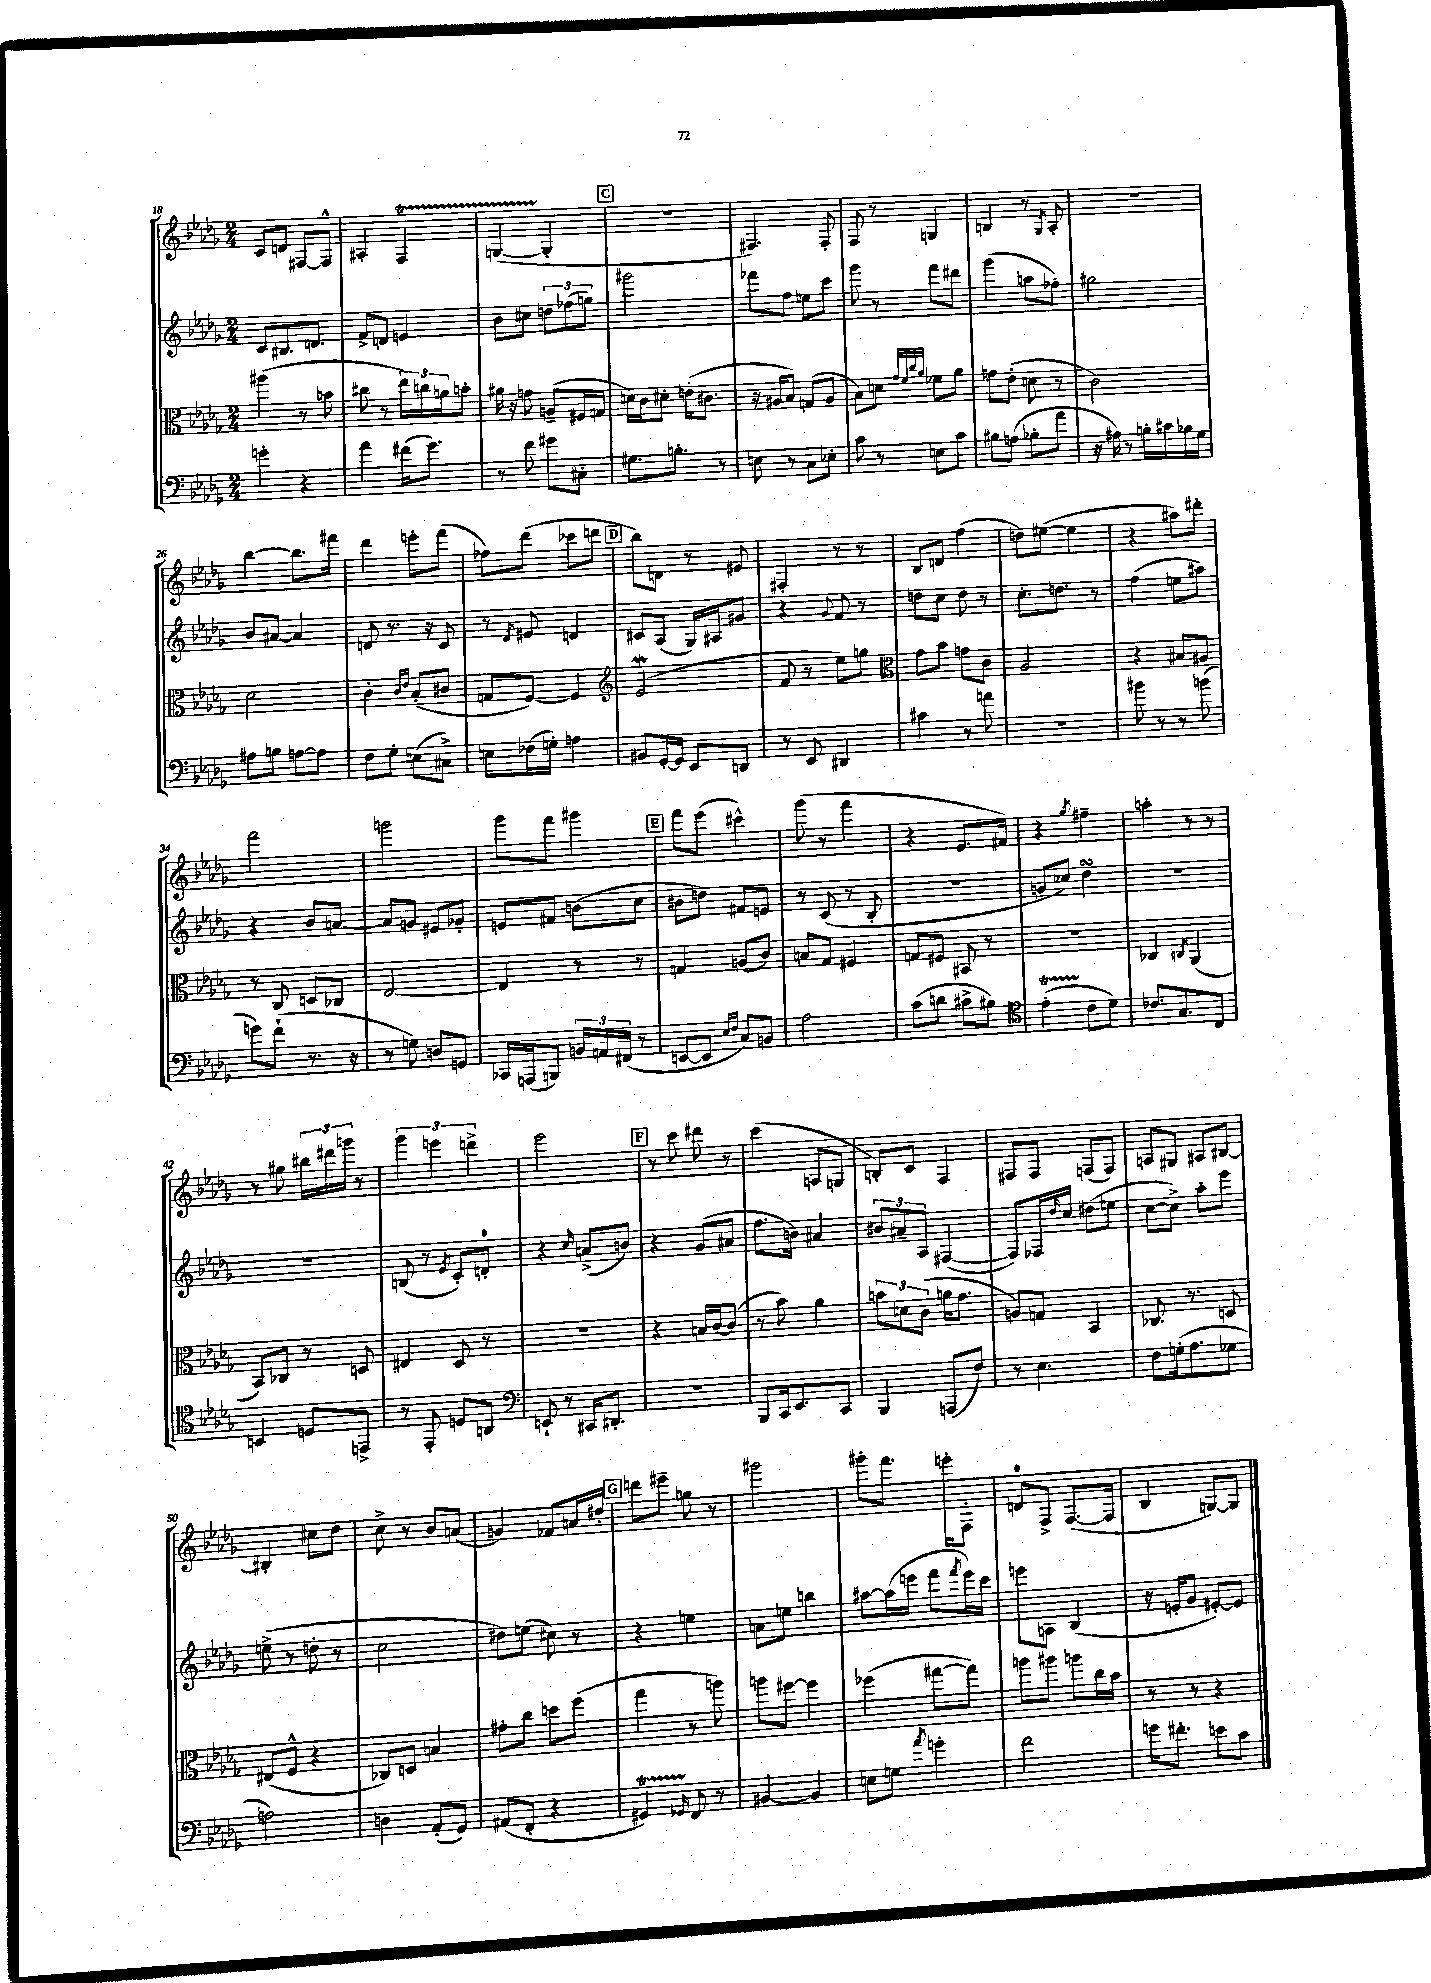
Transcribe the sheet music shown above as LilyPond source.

<<
\new StaffGroup <<
\new Staff = "s0" {
    \clef treble \key des \major \numericTimeSignature \time 2/4
    c'8 d'8 fis8~ fis8-^ |
    ais4-. f4\startTrillSpan |
    g4~( g4-.\stopTrillSpan |
    \mark \markup { \box "C" } r2 |
    fis4.) fis8-. |
    f8 r8 g4 |
    b4 r8 \acciaccatura { ges8 } aes8-. |
    R2 |
    bes''4~ bes''8. fis'''16 |
    des'''4 e'''8-. f'''8( |
    fes''8) des'''8( ces'''8 d'''8 |
    \mark \markup { \box "D" } bes''8) d'8 r8 eis'8 |
    fis4-. r8 r8 |
    bes8 d'8 f''4( |
    d''8) eis''8~( eis''4 |
    r4 ais''8) dis'''8-. |
    f'''2 |
    g'''2 |
    ges'''8 f'''8 gis'''4 |
    \mark \markup { \box "E" } f'''8 ees'''8( cis'''4-^) |
    ges'''8( r8 f'''4 |
    r4 ees'8. fis'16) |
    r4 \acciaccatura { ges''8 } fis''4-- |
    a''4-. r8 r8 |
    r8 gis''8 \tuplet 3/2 { bis''16 dis'''16 g'''16 } r8 |
    \tuplet 3/2 { ges'''4 e'''4 d'''4-> } |
    ees'''2 |
    \mark \markup { \box "F" } r8 c'''8 dis'''8 r8 |
    c'''4( a8 g8 |
    b8-.) c'8 f4 |
    fis8 fis8 f8( f8) |
    a8 gis8 ais8 bis8~ |
    bis4-. cis''8 des''8 |
    c''8-> r8 bes'8 a'8( |
    g'4) fes'8 a'16 dis''16-. |
    \mark \markup { \box "G" } d'''8 eis'''8-- g''8 r8 |
    gis'''2 |
    gis'''8-. f'''8. e'''16-. f8-. |
    d'8-0 f8-> f8.~( f16 |
    bes4 g8~) g8 \bar "|." |
}
\new Staff = "s1" {
    \clef treble \key des \major \numericTimeSignature \time 2/4
    c'8 bis8. d'8. |
    f'8-> d'8 e'4 |
    bes'8 cis''8 \tuplet 3/2 { d''8 fes''8( g''8) } |
    \mark \markup { \box "C" } gis'''2 |
    fes'''8 f''8 e''8 c'''8 |
    ges'''8 r8 f'''8 dis'''8 |
    ges'''4( a''8 fes''8-.) |
    gis''2 |
    bes'8 ais'8~ ais'4 |
    d'8 r8. r16 c'8 |
    r8 \acciaccatura { des'8 } eis'8 d'4 |
    \mark \markup { \box "D" } cis'8 aes8( ges16) ais16 gis'8 |
    r4 \appoggiatura { ges'8 } f'8 r8 |
    d''8 c''8 d''8 r8 |
    c''8.-. d''8. r8 |
    f''4( e''8 ais''8) |
    r4 bes'8 a'8~ |
    a'8 g'8 eis'8 ges'8-. |
    e'8 fis'8 b'8( c''8 |
    \mark \markup { \box "E" } bis'8 d''8) fis'8 e'8 |
    r8 c'8( r8 bes8-. |
    r2 |
    g'8 ces''8) des''4\turn |
    R2 |
    R2 |
    b8( r8 \acciaccatura { ees'8 } c'8-.) d'8-0-. |
    r4 \grace { c''16 } a'8->( b'8) |
    \mark \markup { \box "F" } r4 ges'8( ais'8 |
    f''8. b'16) ais'4 |
    \tuplet 3/2 { bis'8 ais'8-- aes8 } fis4~( |
    fis8) fes16 \grace { des''16 } c''16 dis''8( e''8 |
    c''8~ c''8->) aes''8-. ees'''8 |
    e''8->( r8 d''8-. r8 |
    c''2 |
    dis''8) e''8( cis''8) r8 |
    \mark \markup { \box "G" } r4 e''4 |
    a'8 e''8 b''4 |
    ais''8~ ais''16( e'''16 f'''8 \acciaccatura { f'''8 } e'''16) c'''16 |
    e'''8 a8 bes4( |
    r16 e'16-. ges'8 eis'8~-.) eis'8 \bar "|." |
}
\new Staff = "s2" {
    \clef alto \key des \major \numericTimeSignature \time 2/4
    ais''4( r8 b'8 |
    cis''8 r8 \tuplet 3/2 { ees''16) c''16 a'16 } b'8-. |
    ais'16 r16 g'8 a8--( fis16 g16 |
    \mark \markup { \box "C" } d'16) c'16 dis'8-. e'16-.( cis'8. |
    r16 ais16 bes8) g8( ais8 |
    bes8) d'8 \grace { ges'32 f'32 c''32 aes'32 } fes'8 aes'8 |
    g'8 ees'8-.( d'8 r8 |
    c'2) |
    des'2 |
    c'4-. \grace { c'16 ees'16 } bes8-.( cis'8 |
    g8 f8~) f4 |
    \mark \markup { \box "D" } \clef treble ees'2\mordent( |
    f'8 r8 ees''8) g''8 |
    \clef alto ges'8 bes'8 g'8 c'8 |
    aes2 |
    r4 bis8 ais8 |
    r8 c8 d8 ces8 |
    ees2~ |
    ees4 r8 r8 |
    \mark \markup { \box "E" } g4 a8( c'8) |
    b8 ges8 fis4 |
    g8 fis8 bis,8 r8 |
    r2 |
    ces4 \acciaccatura { c8 } aes,4( |
    bes,8) ces8 r8 d8 |
    eis4 des8 r8 |
    r2 |
    \mark \markup { \box "F" } r4 b16 c'16~ c'8( |
    r8 bes'8) aes'4 |
    \tuplet 3/2 { b'8 d'8 c'8( } a'16 ges'8. |
    a8) g8 bes,4 |
    ces8. r8. d8 |
    eis8( f8-^ r4 |
    ces8) d8 b4 |
    gis'8-. c''8 d''8 f''8( |
    \mark \markup { \box "G" } ges''4 r8 a''8) |
    a''8 fis''8~ fis''4 |
    fes''4( gis''8~ gis''8) |
    a''8 ais''8 a''8 c''16 bes'16 |
    r8 r8 r4 \bar "|." |
}
\new Staff = "s3" {
    \clef bass \key des \major \numericTimeSignature \time 2/4
    g'4-. r4 |
    aes'4 fis'16( ges'8.) |
    r8 f'8 gis'8 cis8-. |
    \mark \markup { \box "C" } gis8. b8.-. r8 |
    e8 r8 c8 ees8-. |
    c'8 r8 e8 c'8 |
    bis8 a8( bes8-. aes'8 |
    r16 ais16) r8 b16-. cis'16 bes16 ges16 |
    ais8 b8 a8~ a8 |
    f8 ges8-. e8( cis8->) |
    e8 fes16( g16-.) a4 |
    \mark \markup { \box "D" } bis,8 ges,16~-. ges,16 ees,8 d,8 |
    r8 ees,8 dis,4 |
    cis'4 r8 a'8 |
    r2 |
    bis'8 r8 r8 b'8( |
    g'8) f'8-!( r8. r16 |
    r8 g8) d8 g,8 |
    ces,16 a,,16( b,,8) \tuplet 3/2 { b,16 a,16 fis,16( } r8 |
    \mark \markup { \box "E" } e,8~ e,8 \grace { ees16 f16 } c8) b,8 |
    aes2 |
    c'8( d'8 cis'8-> bis8) |
    \clef tenor ees'4-.\startTrillSpan( c'8\stopTrillSpan des'8) |
    ces'8. ges8. c8 |
    b,4 d8 e,8-> |
    r8 ees,8-. d8 a,8 |
    \clef bass e,8-! r8 cis,16 dis,8.-. |
    \mark \markup { \box "F" } R2 |
    bes,,8 c,16 ees,8. c,8 |
    bes,,4 a,,8( f8) |
    r8 ees4. |
    f8 g16-.( aes8. ges8 |
    a2) |
    d4 aes,8-.( ges,8) |
    ais,8( f,8-. r4 |
    \mark \markup { \box "G" } gis,4\startTrillSpan) \grace { ges,16 } f,8\stopTrillSpan r8 |
    bis,4~ bis,4 |
    e8 g8 \acciaccatura { aes'8 } g'4-. |
    f'2 |
    g'16 fis'8.-. e'8 c'8 \bar "|." |
}
>>
>>
\layout { \context { \Score currentBarNumber = #18 } }
